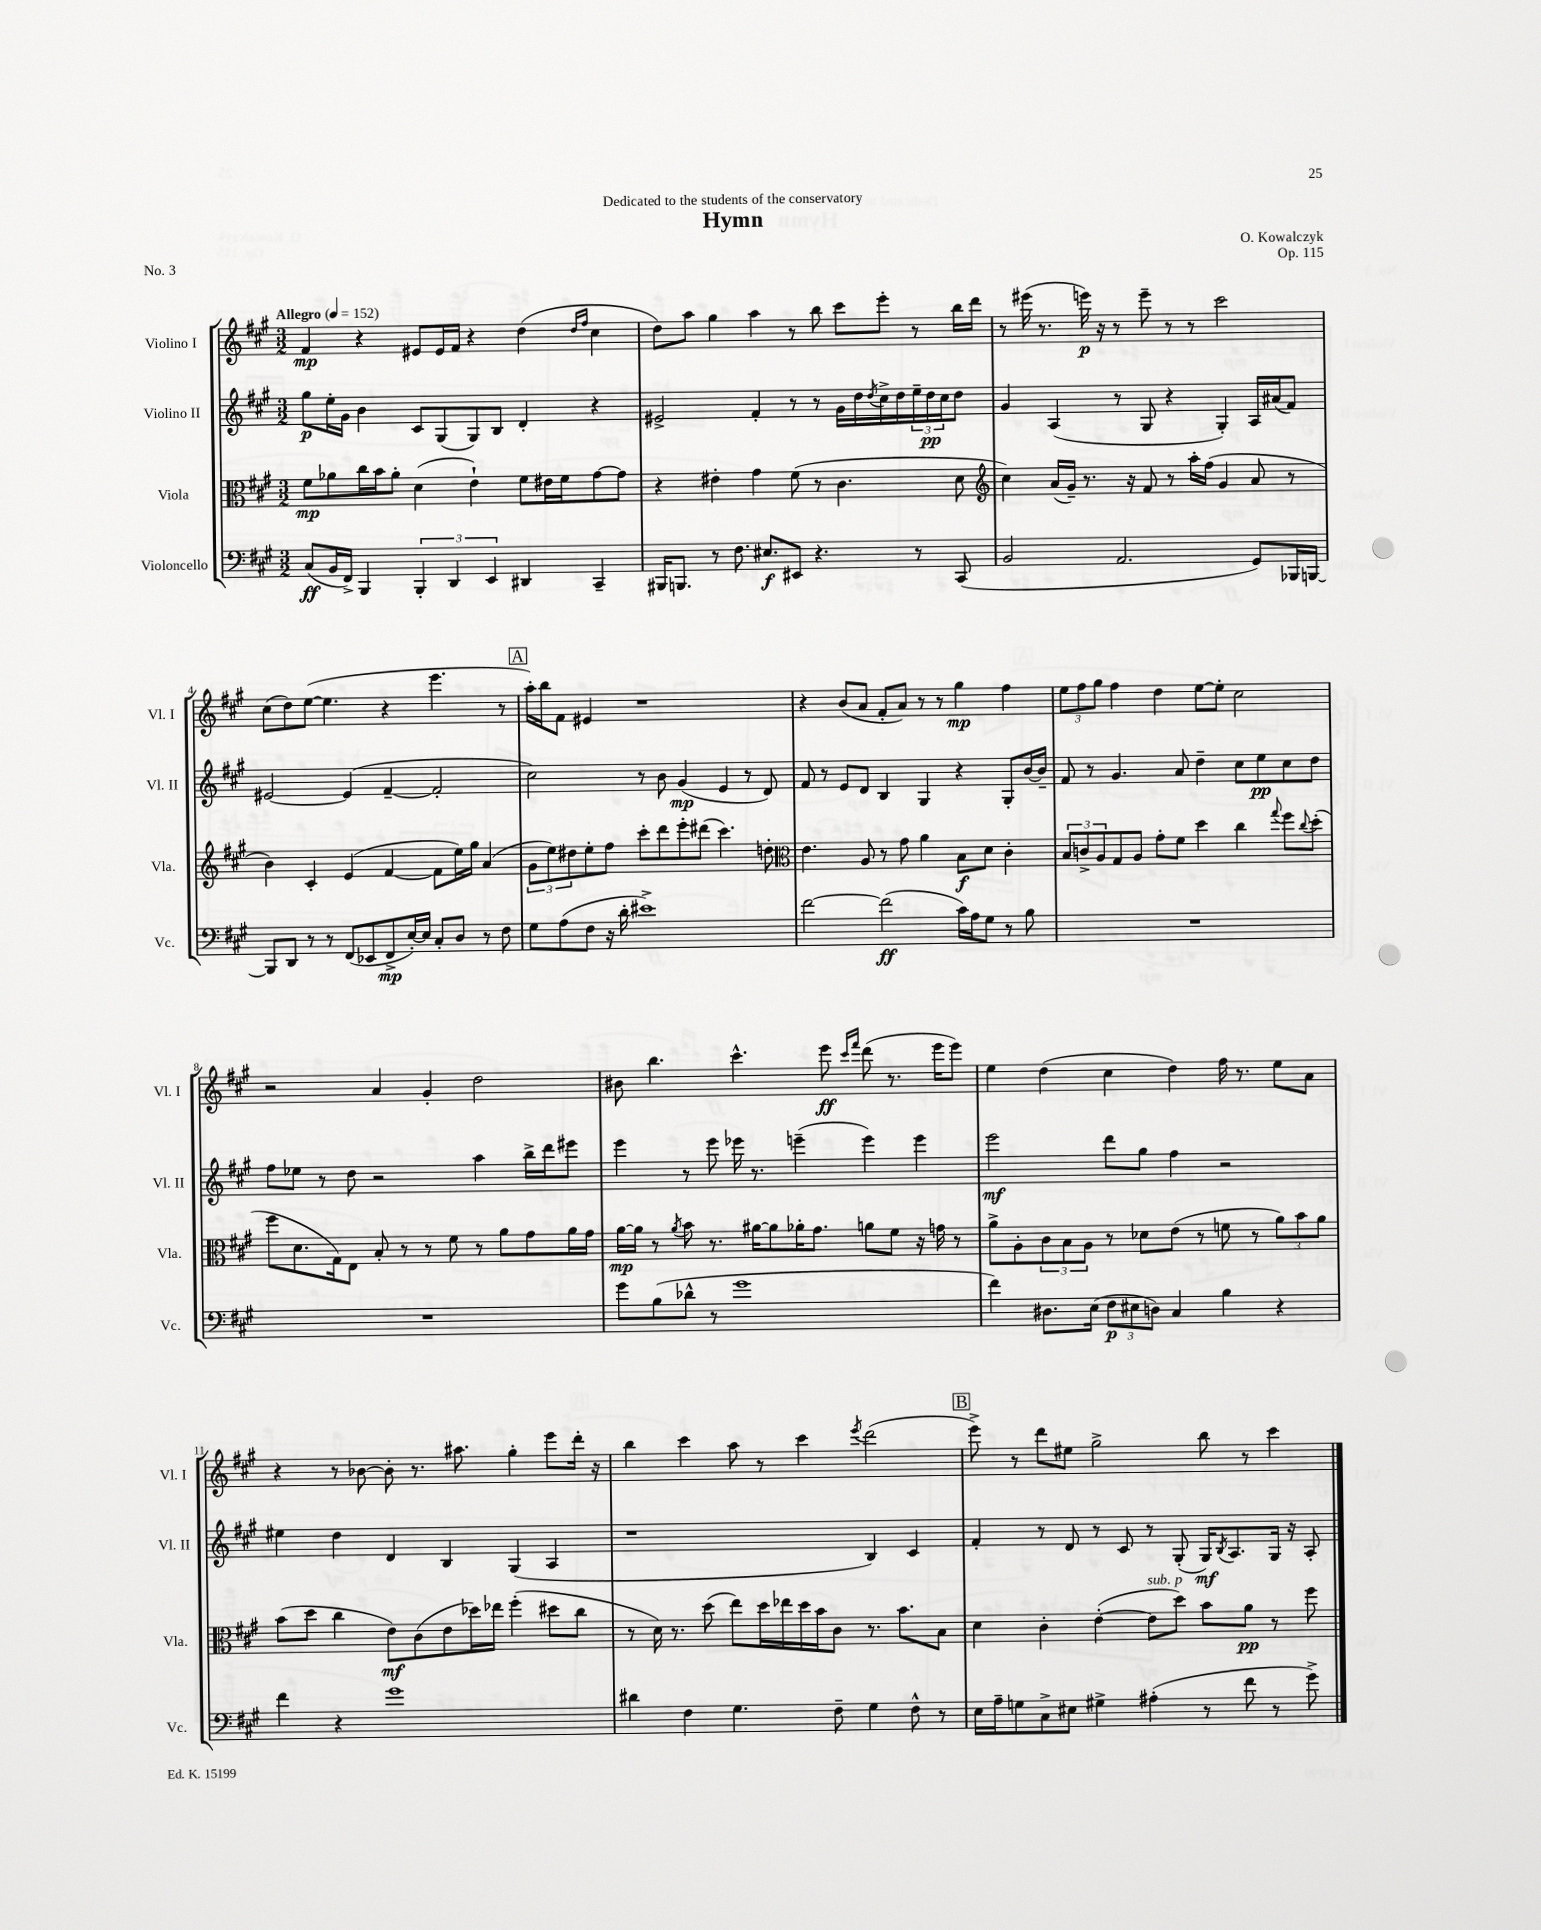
\header { title = "Hymn" composer = "O. Kowalczyk" dedication = "Dedicated to the students of the conservatory" opus = "Op. 115" piece = "No. 3" }
<<
\new StaffGroup <<
\new Staff = "s0" \with { instrumentName = "Violino I" shortInstrumentName = "Vl. I" } {
    \clef treble \key a \major \numericTimeSignature \time 3/2 \tempo "Allegro" 4 = 152
    fis'4\mp r4 eis'8 eis'16 fis'16 r4 d''4( \grace { d''16 fis''16 } cis''4 |
    d''8) a''8 gis''4 a''4 r8 b''8 cis'''8 e'''8-. r8 b''16 d'''16 |
    r8 eis'''16( r8. e'''16\p) r16 r8 e'''8-- r8 r8 cis'''2 |
    cis''8( d''8) e''8~( e''4. r4 e'''4. r8 |
    \mark \markup { \box "A" } a''16-.) b''16 fis'8 eis'4 r1 |
    r4 b'8( a'8 fis'8-. a'8) r8 r8 gis''4\mp fis''4 |
    \tuplet 3/2 { e''8 fis''8 gis''8 } fis''4 d''4 e''8~ e''8-. cis''2 |
    r2 a'4 gis'4-. d''2 |
    bis'8 b''4. cis'''4.-^ e'''8\ff \grace { cis'''16 fis'''16 } d'''8( r8. e'''16 e'''8) |
    e''4 d''4( cis''4 d''4) fis''16 r8. e''8 a'8 |
    r4 r8 bes'8~ bes'8-. r8. ais''8. gis''4-. e'''8 d'''16-. r16 |
    b''4 cis'''4 a''8 r8 cis'''4 \acciaccatura { e'''8 } d'''2( |
    \mark \markup { \box "B" } e'''8->) r8 d'''8 eis''8 gis''2-> b''8 r8 cis'''4 \bar "|." |
}
\new Staff = "s1" \with { instrumentName = "Violino II" shortInstrumentName = "Vl. II" } {
    \clef treble \key a \major \numericTimeSignature \time 3/2
    gis''8\p e''16-. gis'16 b'4 cis'8 gis8( gis8) b8 d'4-. r4 |
    eis'2-> fis'4-. r8 r8 gis'16 d''16 \acciaccatura { d''8 } cis''16-> d''16 \tuplet 3/2 { e''16-- d''16\pp cis''16 } d''8 |
    gis'4 a4( r8 gis8 r4 gis4-.) a16 ais'16( fis'8) |
    eis'2~ eis'4( fis'4~-- fis'2-. |
    \mark \markup { \box "A" } cis''2) r8 b'8 gis'4\mp( e'4 r8 d'8) |
    fis'8 r8 e'8 d'8 b4 gis4 r4 gis8-. b'16~ b'16-- |
    fis'8 r8 gis'4. a'8 d''4-- cis''8 e''8\pp cis''8 d''8 |
    fis''8 ees''8 r8 d''8 r2 a''4 b''16-> d'''16 eis'''8 |
    e'''4 r8 e'''8 ees'''16 r8. e'''4--( e'''4) e'''4 |
    e'''2\mf d'''8 gis''8 fis''4 r2 |
    eis''4 d''4 d'4 b4 gis4( a4 |
    r1 b4) cis'4 |
    \mark \markup { \box "B" } fis'4-. r8 d'8 r8 cis'8 r8 gis8-.( gis16\mf) \acciaccatura { b8 } a8. gis16 r16 a8-. \bar "|." |
}
\new Staff = "s2" \with { instrumentName = "Viola" shortInstrumentName = "Vla." } {
    \clef alto \key a \major \numericTimeSignature \time 3/2
    fis'8\mp aes'8 cis''16 b'16 aes'8-. d'4( e'4-!) fis'8 eis'16 fis'16 gis'8~ gis'8 |
    r4 eis'4-. gis'4 fis'8( r8 cis'4. d'8 |
    \clef treble cis''4) a'16( gis'16--) r8. r16 fis'8 r8 a''16-. fis''16( gis'4 a'8 r8 |
    b'4) cis'4-. e'4( fis'4~ fis'8 e''16) gis''16 a'4( |
    \mark \markup { \box "A" } \tuplet 3/2 { gis'8 e''8) dis''8 } e''8-. fis''8 cis'''8-. d'''8 e'''8-. dis'''8( cis'''4.) d''8-. |
    \clef alto e'4. a8 r8 gis'8 a'4 b8\f d'8 cis'4-. |
    \tuplet 3/2 { b8 c'8-> a8 } gis8 a8 gis'8-. fis'8 d''4 cis''4 \appoggiatura { gis''8 } fis''8 \appoggiatura { cis''8 } d''8-.( |
    fis''8 d'8. gis16) e8 b8-. r8 r8 fis'8 r8 a'8 gis'8 a'16 gis'16 |
    a'16~\mp a'16 r8 \acciaccatura { a'8 } b'8 r8. ais'16~ ais'8 aes'16-. gis'8. a'8 fis'8 r16 g'16 r8 |
    a'8-> a8-. \tuplet 3/2 { cis'8 b8 a8 } r8 des'8 e'8( r8 f'8 r8 \tuplet 3/2 { a'8) b'8 a'8 } |
    b'8( d''8 cis''4 e'8\mf) cis'8( e'8 des''16) ees''16 fis''4-.( dis''8 cis''8 |
    r8 d'16) r8. d''8( e''8) d''16 ees''16 d''16 b'16 cis'8 r8. b'8. b8 |
    \mark \markup { \box "B" } d'4 cis'4-. e'4~-.( e'8^\markup { \italic "sub. p" } d''8) b'8 a'8\pp r8 fis''8 \bar "|." |
}
\new Staff = "s3" \with { instrumentName = "Violoncello" shortInstrumentName = "Vc." } {
    \clef bass \key a \major \numericTimeSignature \time 3/2
    cis8\ff( b,16 fis,16->) b,,4 \tuplet 3/2 { b,,4-. d,4 e,4 } dis,4 cis,4-- |
    bis,,16 b,,8. r8 fis8. eis8.\f eis,8 r4. r8 cis,8( |
    b,2 a,2. gis,8) bes,,16 b,,16~ |
    b,,8 d,8 r8 r8 fis,8( ees,8 fis,8->\mp e16~-.) e16 cis8-. d8 r8 fis8 |
    \mark \markup { \box "A" } gis8 a8( fis8 r16 d'16-. eis'1->) |
    fis'2~ fis'2\ff( cis'16) a16 gis8 r8 b8 |
    R1. |
    R1. |
    gis'8 b8( des'8-^ r8 gis'1 |
    fis'4) dis8. e16( \tuplet 3/2 { fis8\p eis8 d8) } cis4 b4 r4 |
    fis'4 r4 gis'1 |
    dis'4 fis4 gis4. fis8-- gis4 fis8-^ r8 |
    \mark \markup { \box "B" } e16 a16-- g8 cis8-> eis8 gis4-> ais4-.( r8 fis'8 r8 gis'8->) \bar "|." |
}
>>
>>
